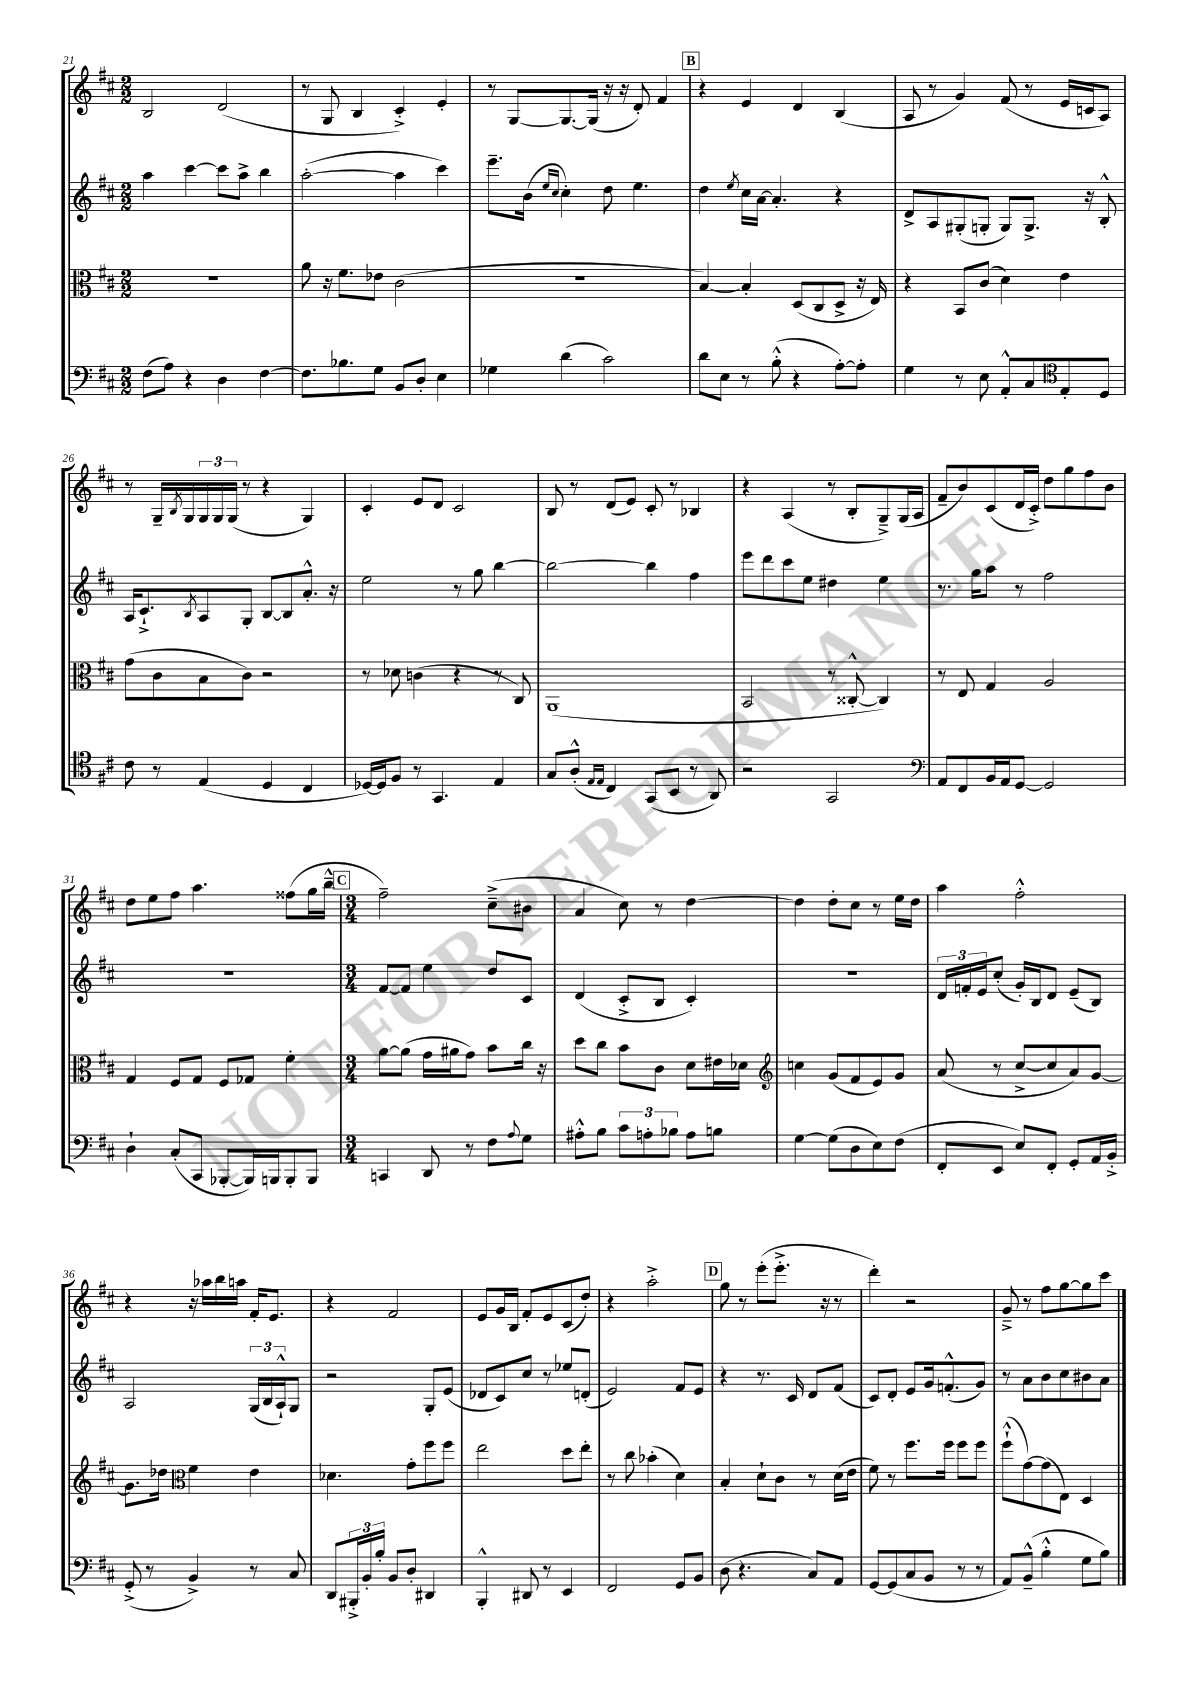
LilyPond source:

<<
\new StaffGroup <<
\new Staff = "s0" {
    \clef treble \key d \major \numericTimeSignature \time 2/2
    b2 d'2( |
    r8 g8 b4 cis'4-.->) e'4-. |
    r8 g8~ g8.~ g16( r16 r16 d'8-.) fis'4 |
    \mark \markup { \box "B" } r4 e'4 d'4 b4( |
    a8 r8 g'4) fis'8( r8 e'16 c'16 a8) |
    r8 g16-- \acciaccatura { b8 } g16 \tuplet 3/2 { g16 g16 g16( } r8 r4 g4) |
    cis'4-. e'8 d'8 cis'2 |
    b8 r8 d'8( e'8) cis'8-. r8 bes4 |
    r4 a4( r8 b8-. g8--->) g16( a16 |
    fis'8-- b'8) cis'8( d'16 cis'16-.->) d''8 g''8 fis''8 b'8 |
    d''8 e''8 fis''8 a''4. fisis''8( g''16 b''16---^ |
    \mark \markup { \box "C" } \numericTimeSignature \time 3/4 fis''2--) cis''8--->( bis'8 |
    a'4 cis''8) r8 d''4~ |
    d''4 d''8-. cis''8 r8 e''16 d''16 |
    a''4 fis''2-.-^ |
    r4 r16 aes''16 b''16 a''16 fis'16-. e'8. |
    r4 fis'2 |
    e'8 g'16 b16 fis'8-. e'8 cis'8( d''8-.) |
    r4 a''2-.-> |
    \mark \markup { \box "D" } g''8 r8 e'''8-.( e'''8.-.-> r16 r8 |
    d'''4-.) r2 |
    g'8---> r8 fis''8 g''8~ g''8 cis'''8 \bar "|." |
}
\new Staff = "s1" {
    \clef treble \key d \major \numericTimeSignature \time 2/2
    a''4 cis'''4~ cis'''8 a''8-> b''4 |
    a''2~-.( a''4 cis'''4) |
    e'''8.-- b'16( \grace { e''16 cis''16 } cis''4-.) d''8 e''4. |
    \mark \markup { \box "B" } d''4 \acciaccatura { e''8 } cis''16 a'16~ a'4.-. r4 |
    d'8-> a8 gis8-.( g8-. g8) g8.-> r16 b8-.-^ |
    a16 cis'8.-!-> \acciaccatura { b8 } a8 g8-. b8~ b8 a'8.-.-^ r16 |
    e''2 r8 g''8 b''4~ |
    b''2~ b''4 fis''4 |
    e'''8 d'''8 cis'''8 e''8 dis''4 e''4 |
    r8. g''16 a''8 r8 fis''2 |
    R1 |
    \mark \markup { \box "C" } \numericTimeSignature \time 3/4 fis'8~ fis'8 e''4 d''8 cis'8 |
    d'4( cis'8-.-> b8 cis'4-.) |
    R2. |
    \tuplet 3/2 { d'16 f'16-. e'16 } cis''8-.( g'16-.) b16 d'8 e'8--( b8) |
    a2 \tuplet 3/2 { g16( b16 a16-!-^) } g8 |
    r2 g8-. e'8( |
    des'8 cis'8) cis''8 r8 ees''8 d'8-.( |
    e'2) fis'8 e'8 |
    \mark \markup { \box "D" } r4 r8. cis'16 d'8 fis'8( |
    cis'8) d'8-. e'8 g'16 f'8.-.-^( g'8) |
    r8 a'8 b'8 cis''8 bis'8 a'8 \bar "|." |
}
\new Staff = "s2" {
    \clef alto \key d \major \numericTimeSignature \time 2/2
    r1 |
    a'8 r16 fis'8. ees'8 cis'2( |
    R1 |
    \mark \markup { \box "B" } b4~) b4-. d8( cis8 d8-> r16 e16) |
    r4 b,8 cis'8( d'4) e'4 |
    g'8( cis'8 b8 cis'8) r2 |
    r8 des'8 c'4( r4 r8 cis8) |
    a,1( |
    b,2 r8 cisis8~-.-^ cisis4) |
    r8 e8 g4 a2 |
    g4 fis8 g8 fis8 ges8 fis'4-. |
    \mark \markup { \box "C" } \numericTimeSignature \time 3/4 a'8~ a'8( g'16 ais'16 g'8) b'8 cis''16 r16 |
    d''8 cis''8 b'8 cis'8 d'8 eis'16 des'16 |
    \clef treble c''4 g'8( fis'8 e'8) g'8 |
    a'8( r8 cis''8~-> cis''8 a'8) g'8~ |
    g'8. des''16 \clef alto fis'4 e'4 |
    des'4. g'8-. fis''8 fis''8 |
    e''2 d''8 e''8-. |
    r8 cis''8 bes'4-.( d'4) |
    \mark \markup { \box "D" } b4-. d'8-! cis'8 r8 d'16( e'16 |
    fis'8) r8 fis''8. fis''16 fis''8 fis''8 |
    fis''8-!-^( g'8~) g'8( e8) d4 \bar "|." |
}
\new Staff = "s3" {
    \clef bass \key d \major \numericTimeSignature \time 2/2
    fis8( a8) r4 d4 fis4~ |
    fis8. bes8. g8 b,8 d8-. e4 |
    ges4 d'4( cis'2) |
    \mark \markup { \box "B" } d'8 e8 r8 b8-.-^( r4 a8~-.) a8-. |
    g4 r8 e8 a,8-.-^ cis8 e8-. d8 |
    \clef tenor cis'8 r8 e4( d4 cis4 |
    des16~) des16 fis8 r8 g,4. e4 |
    g8 a8-.-^( \grace { e16 e16 } cis4) g,8( b,8 r8 a,8) |
    r2 g,2 |
    \clef bass a,8 fis,8 b,16 a,16 g,8~ g,2 |
    d4-! cis8-.( cis,8 bes,,8~-. bes,,16) b,,16 b,,8-. b,,8 |
    \mark \markup { \box "C" } \numericTimeSignature \time 3/4 c,4 d,8 r8 fis8 \appoggiatura { a8 } g8 |
    ais8-.-^ b8 \tuplet 3/2 { cis'8 a8-. bes8 } a8 b8 |
    g4~ g8( d8 e8) fis8( |
    fis,8-. e,8 e8) fis,8-. g,8-. a,16 b,16-.-> |
    g,8-.->( r8 b,4->) r8 cis8 |
    d,8 \tuplet 3/2 { bis,,16-.-> b,16-. b16-. } b,8 d8-. dis,4 |
    b,,4-.-^ dis,8 r8 e,4 |
    fis,2 g,8 b,8 |
    \mark \markup { \box "D" } d8( r4. cis8) a,8 |
    g,8~ g,8( cis8 b,8 r8 r8 |
    a,8) b,8---^( b4-.-^ g8 b8) \bar "|." |
}
>>
>>
\layout { \context { \Score currentBarNumber = #21 } }
